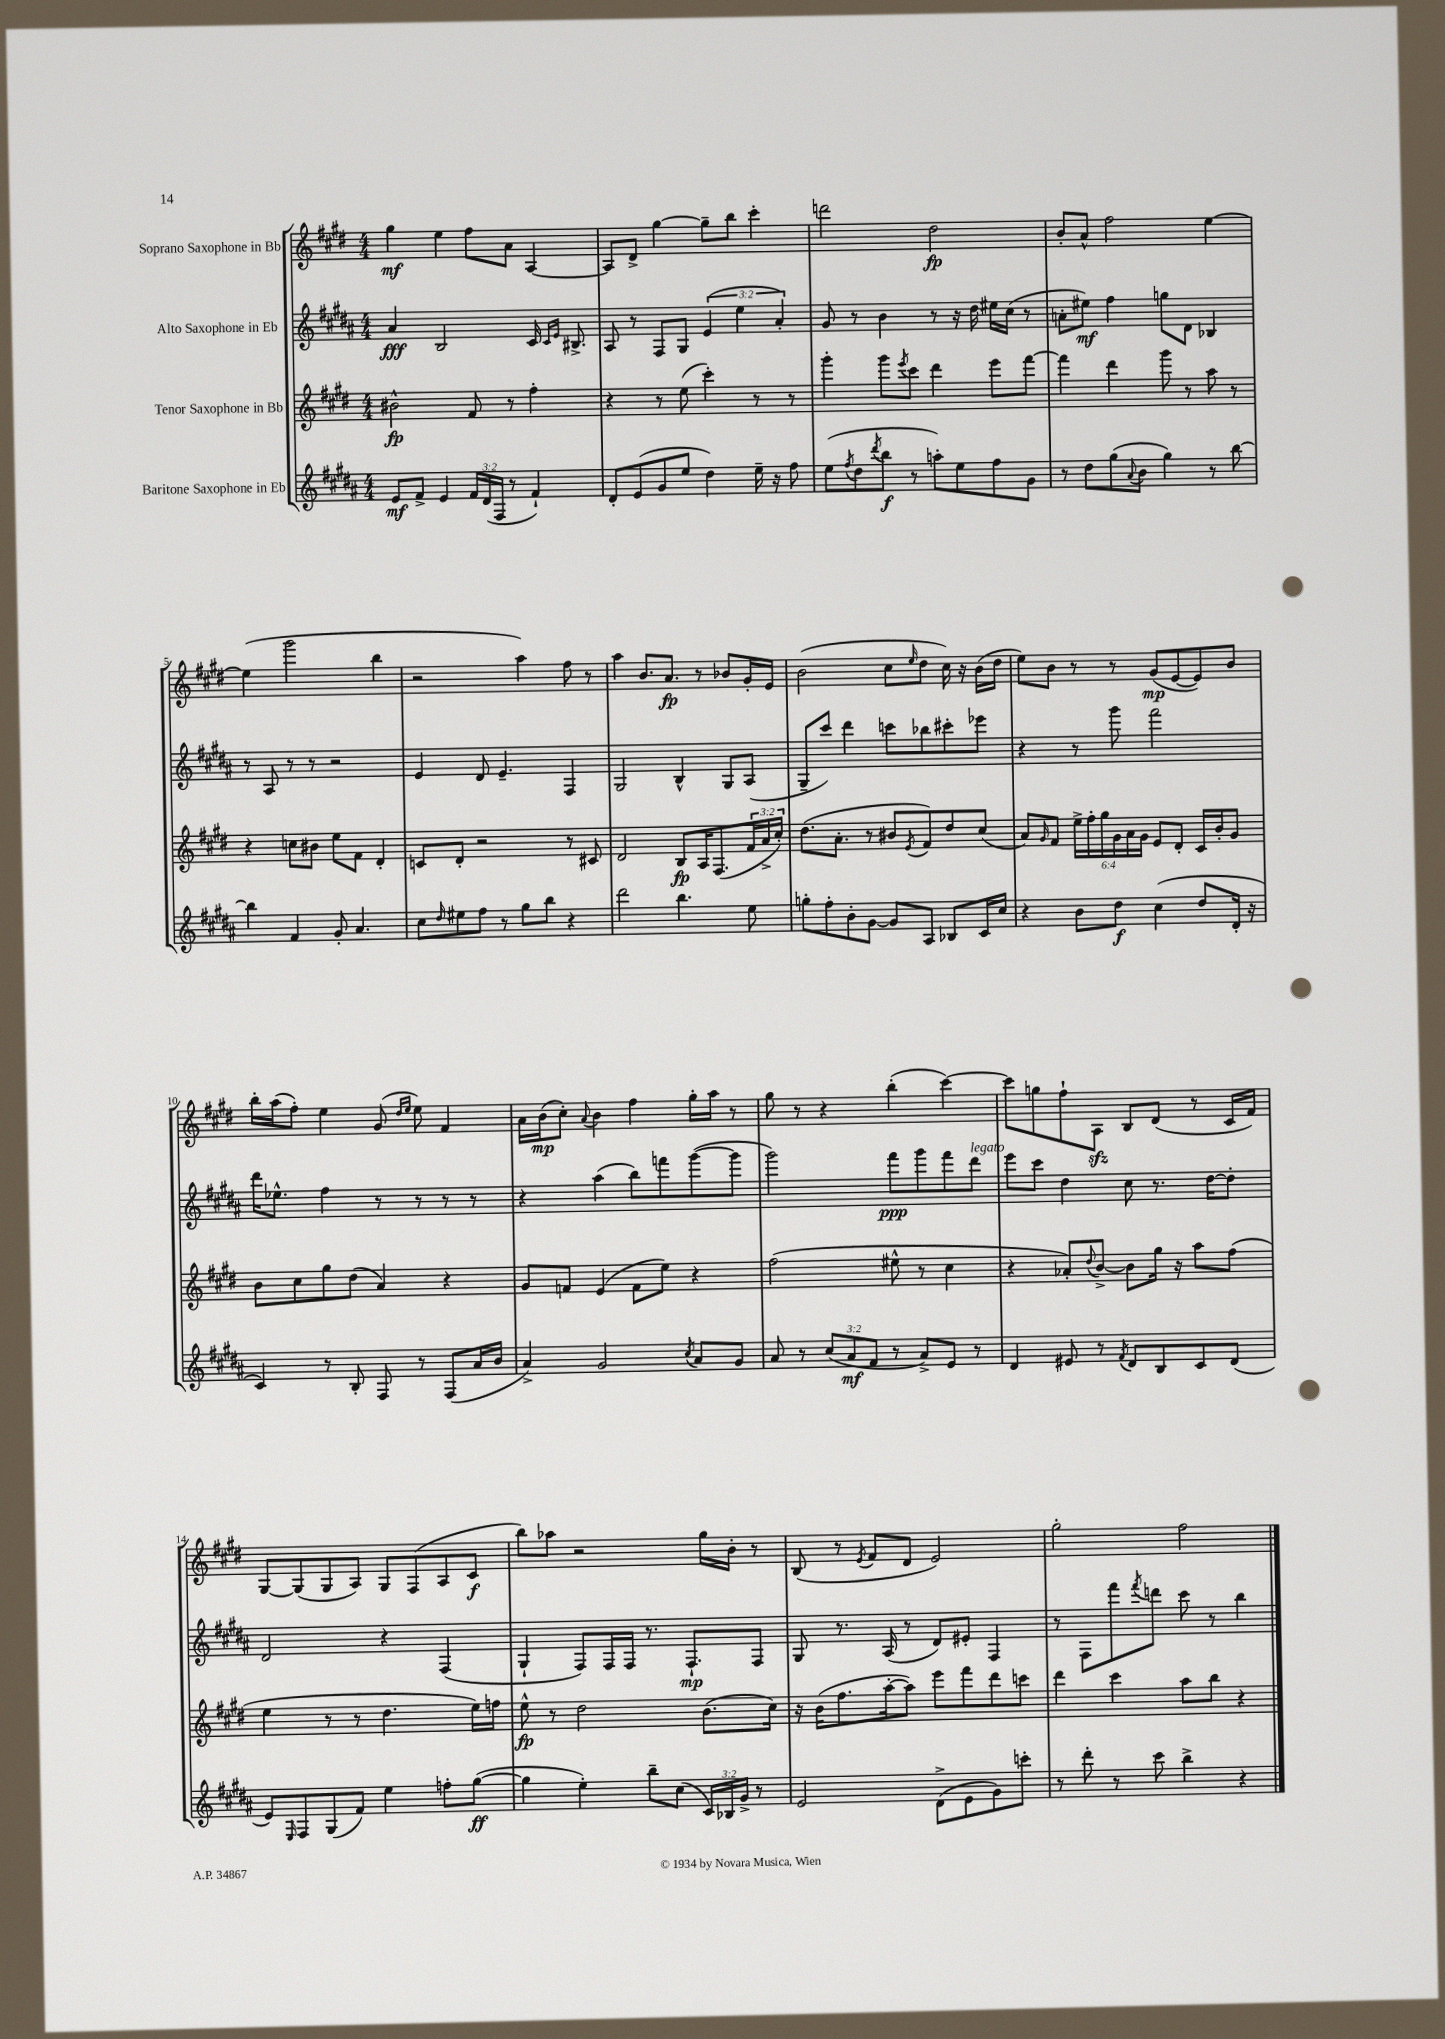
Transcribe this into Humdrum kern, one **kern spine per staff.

**kern	**dynam	**kern	**dynam	**kern	**dynam	**kern	**dynam
*part4	*part4	*part3	*part3	*part2	*part2	*part1	*part1
*staff4	*staff4	*staff3	*staff3	*staff2	*staff2	*staff1	*staff1
*I"Baritone Saxophone in Eb	*	*I"Tenor Saxophone in Bb	*	*I"Alto Saxophone in Eb	*	*I"Soprano Saxophone in Bb	*
*clefG2	*	*clefG2	*	*clefG2	*	*clefG2	*
*k[f#c#g#d#a#]	*	*k[f#c#g#d#]	*	*k[f#c#g#d#a#]	*	*k[f#c#g#d#]	*
*M4/4	*	*M4/4	*	*M4/4	*	*M4/4	*
=1	=1	=1	=1	=1	=1	=1	=1
8e/L	mf	2b#X^^\	fp	4a#/	fff	4gg#\	mf
8f#^/J	.	.	.	.	.	.	.
4e/	.	.	.	2B/	.	4ee\	.
24f#/LL	.	8f#/	.	.	.	8ff#\L	.
(24d#/	.	.	.	.	.	.	.
24F#/JJ	.	.	.	.	.	.	.
8r	.	8r	.	.	.	8a\J	.
4f#`/)	.	4ff#'\	.	16c#/	.	[4A/	.
.	.	.	.	16qqc#/LL	.	.	.
.	.	.	.	16qqe/JJ	.	.	.
.	.	.	.	8.B#X^/	.	.	.
=2	=2	=2	=2	=2	=2	=2	=2
8d#'/L	.	4r	.	8A#/	.	8A/L]	.
(8e/	.	.	.	8r	.	8d#^/J	.
8g#/	.	8r	.	8F#/L	.	[4gg#\	.
8ee/J	.	(8ee\	.	8G#/J	.	.	.
4dd#\)	.	4ccc#'\)	.	(6e/	.	8gg#~\L]	.
.	.	.	.	.	.	8bb\J	.
.	.	.	.	6ee\	.	.	.
16ee~\	.	8r	.	.	.	4ccc#'\	.
16r	.	.	.	.	.	.	.
.	.	.	.	6a#'/)	.	.	.
8ff#\	.	8r	.	.	.	.	.
=3	=3	=3	=3	=3	=3	=3	=3
(8ee\L	.	4ggg#'\	.	8g#/	.	2dddn\	.
8qff#/	.	.	.	.	.	.	.
8dd#\	.	.	.	8r	.	.	.
8qddd#/	.	.	.	.	.	.	.
8bb\J	f	8ggg#\L	.	4b\	.	.	.
.	.	8qeee/	.	.	.	.	.
8r	.	8ccc#\J	.	.	.	.	.
8aan'\L)	.	4ddd#\	.	8r	.	2dd#\	fp
8ee\	.	.	.	16r	.	.	.
.	.	.	.	16dd#\	.	.	.
8ff#\	.	8eee\L	.	16ee#X\LL	.	.	.
.	.	.	.	(16cc#\JJ	.	.	.
8g#\J	.	[8fff#\J	.	8r	.	.	.
=4	=4	=4	=4	=4	=4	=4	=4
8r	.	4fff#\]	.	8an'\L	.	8b'/L	.
8dd#\L	.	.	.	8ee#X\J)	mf	8a^^/J	.
(8gg#\	.	4ddd#\	.	4ff#\	.	2ff#\	.
8qqa#/	.	.	.	.	.	.	.
8b\J	.	.	.	.	.	.	.
4gg#\)	.	8ggg#\	.	8ggn\L	.	.	.
.	.	8r	.	8d#\J	.	.	.
8r	.	8aa\	.	4B-X/	.	[4ee\	.
[8bb\	.	8r	.	.	.	.	.
!!LO:LB:g=z
=5	=5	=5	=5	=5	=5	=5	=5
4bb\]	.	4r	.	8r	.	(4ee\]	.
.	.	.	.	8A#/	.	.	.
4f#/	.	8ccn\L	.	8r	.	2ggg#\	.
.	.	8b#X\J	.	8r	.	.	.
8g#'/	.	8ee\L	.	2r	.	.	.
4.a#/	.	8f#\J	.	.	.	.	.
.	.	4d#'/	.	.	.	4bb\	.
=6	=6	=6	=6	=6	=6	=6	=6
8cc#\L	.	8cn/L	.	4e/	.	2r	.
16qqdd#/	.	.	.	.	.	.	.
8ee#X\	.	8d#'/J	.	.	.	.	.
8ff#\J	.	2r	.	8d#/	.	.	.
8r	.	.	.	4.e~/	.	.	.
8gg#\L	.	.	.	.	.	4aa\)	.
8bb\J	.	.	.	.	.	.	.
4r	.	8r	.	4F#/	.	8ff#\	.
.	.	8c#X/	.	.	.	8r	.
=7	=7	=7	=7	=7	=7	=7	=7
2ddd#\	.	2d#/	.	2G#/	.	4aa\	.
.	.	.	.	.	.	8.b/L	.
.	.	.	.	.	.	8.a/J	fp
4.bb\	.	8B/L	fp	4B^^/	.	.	.
.	.	16A/K	.	.	.	8r	.
.	.	(8.F#/	.	.	.	.	.
.	.	.	.	8G#/L	.	8b-X/L	.
8ee\	.	24f#/L	.	(8A#/J	.	16g#'/L	.
.	.	24a^/	.	.	.	.	.
.	.	.	.	.	.	16e/JJ	.
.	.	24cc#'/JJ)	.	.	.	.	.
=8	=8	=8	=8	=8	=8	=8	=8
8ggn'\L	.	(8.dd#\L	.	8G#~/L	.	(2b\	.
8ff#'\	.	.	.	8ccc#/J)	.	.	.
.	.	8.a'\J	.	.	.	.	.
8b'\	.	.	.	4ddd#\	.	.	.
[8g#\J	.	8r	.	.	.	.	.
8g#/L]	.	8b#X/L	.	8cccn\L	.	8cc#\L	.
.	.	8qe/	.	.	.	16qqee/	.
8A#/J	.	8f#/)	.	8bb-X\	.	8dd#\J	.
8B-X/L	.	8dd#/	.	8ccc#X'\	.	16cc#\)	.
.	.	.	.	.	.	16r	.
16c#/L	.	(8cc#/J	.	8eee-X\J	.	(16b\LL	.
16cc#/JJ	.	.	.	.	.	16dd#\JJ	.
=9	=9	=9	=9	=9	=9	=9	=9
4r	.	8a/L)	.	4r	.	8ee\L)	.
.	.	16qqg#/	.	.	.	.	.
.	.	8f#/J	.	.	.	8b\J	.
8b\L	.	24ee^\LL	.	8r	.	8r	.
.	.	24ff#'\	.	.	.	.	.
.	.	24gg#\	.	.	.	.	.
8dd#\J	f	24g#\	.	8ggg#\	.	8r	.
.	.	24a\	.	.	.	.	.
.	.	24g#\JJ	.	.	.	.	.
(4cc#\	.	8e/L	.	2fff#\	.	(8g#/L	mp
.	.	8d#'/J	.	.	.	[8e/	.
8dd#/L	.	16c#/LL	.	.	.	8e/])	.
.	.	16b'/J	.	.	.	.	.
16d#'/Jk	.	8g#/J	.	.	.	8b/J	.
16r	.	.	.	.	.	.	.
!!LO:LB:g=z
=10	=10	=10	=10	=10	=10	=10	=10
4c#/)	.	8b\L	.	16ddd#\KL	.	16bb'\LL	.
.	.	.	.	8.ee-X^^\J	.	(16aa\J	.
.	.	8cc#\	.	.	.	8ff#'\J)	.
8r	.	8gg#\	.	4ff#\	.	4ee\	.
8B'/	.	(8dd#\J	.	.	.	.	.
8F#/	.	4a/)	.	8r	.	(8g#/	.
.	.	.	.	.	.	16qqdd#/LL	.
.	.	.	.	.	.	16qqee/JJ	.
8r	.	.	.	8r	.	8ee\)	.
(8F#/L	.	4r	.	8r	.	4f#/	.
16a#/L	.	.	.	8r	.	.	.
16b/JJ	.	.	.	.	.	.	.
=11	=11	=11	=11	=11	=11	=11	=11
4a#^/)	.	8g#/L	.	4r	.	16a\LL	.
.	.	.	.	.	.	(16b\J	mp
.	.	8fn/J	.	.	.	8cc#'\J)	.
.	.	.	.	.	.	8qqa/	.
2g#/	.	(4e/	.	(4aa#\	.	4b\	.
.	.	8f\L	.	8bb\L)	.	4ff#\	.
.	.	8ee\J)	.	8fffn\	.	.	.
8qcc#/	.	.	.	.	.	.	.
8a#/L	.	4r	.	([8ggg#\	.	16gg#'\LL	.
.	.	.	.	.	.	16aa\JJ	.
8g#/J	.	.	.	8ggg#\J]	.	8r	.
=12	=12	=12	=12	=12	=12	=12	=12
8a#/	.	(2ff#\	.	2ggg#\)	.	8gg#\	.
8r	.	.	.	.	.	8r	.
(12cc#/L	.	.	.	.	.	4r	.
12a#/	mf	.	.	.	.	.	.
12f#/J	.	.	.	.	.	.	.
8r	.	8ee#X^^\	.	8fff#\L	ppp	(4bb'\	.
8a#^/L)	.	8r	.	8ggg#\	.	.	.
8e/J	.	4cc#\	.	8fff#\	.	[4ccc#\)	.
!	!	!	!	!LO:TX:a:i:t=legato	!	!	!
8r	.	.	.	8ddd#\J	.	.	.
=13	=13	=13	=13	=13	=13	=13	=13
4d#/	.	4r	.	8eee\L	.	8ccc#\L]	.
.	.	.	.	8ccc#\J	.	8ggn\	.
8e#X/	.	8a-X'/L)	.	4dd#\	.	8ff#`\	.
.	.	8qqdd#/	.	.	.	.	.
8r	.	[8b^/J	.	.	.	8Azz\J	.
8qf#/	.	.	.	.	.	.	.
8d#/L	.	8b\L]	.	8cc#\	.	8B/L	.
8B/	.	16gg#\Jk	.	8.r	.	(8d#/J	.
.	.	16r	.	.	.	.	.
8c#/	.	8aa\L	.	.	.	8r	.
.	.	.	.	[16dd#\KL	.	.	.
(8d#/J	.	(8ff#\J	.	8dd#'\J]	.	16c#/LL	.
.	.	.	.	.	.	16f#/JJ)	.
!!LO:LB:g=z
=14	=14	=14	=14	=14	=14	=14	=14
8e/L)	.	4ee\	.	2d#/	.	[8G#/L	.
16qqE/	.	.	.	.	.	.	.
8F#/	.	.	.	.	.	(8G#/]	.
(8G#/	.	8r	.	.	.	8G#/	.
8f#/J)	.	8r	.	.	.	8A/J)	.
4ee\	.	4.dd#\	.	4r	.	8G#/L	.
.	.	.	.	.	.	(8F#/	.
8ffn'\L	.	.	.	(4F#/	.	8A/	.
([8gg#\J	ff	16ee\LL)	.	.	.	8c#/J	f
.	.	16ffn\JJ	.	.	.	.	.
=15	=15	=15	=15	=15	=15	=15	=15
4gg#\]	.	8ee^^\	fp	4G#`/	.	8bb\L)	.
.	.	8r	.	.	.	8aa-X\J	.
4ee'\)	.	2dd#\	.	8F#/L)	.	2r	.
.	.	.	.	16F#/L	.	.	.
.	.	.	.	16F#/JJ	.	.	.
8bb~\L	.	.	.	8.r	.	.	.
(8cc#\J	.	.	.	.	.	.	.
.	.	.	.	8.F#`/L	mp	.	.
24c#/LL)	.	(8.b\L	.	.	.	16gg#\LL	.
24B-X/	.	.	.	.	.	.	.
.	.	.	.	.	.	16b'\JJ	.
24g#^/JJ	.	.	.	.	.	.	.
8r	.	.	.	8F#/J	.	8r	.
.	.	16cc#\Jk)	.	.	.	.	.
=16	=16	=16	=16	=16	=16	=16	=16
2e/	.	16r	.	8G#/	.	(8B/	.
.	.	(16b\KL	.	.	.	.	.
.	.	8.ff#\	.	8.r	.	8r	.
.	.	.	.	.	.	8qe/	.
.	.	.	.	.	.	8f#/L	.
.	.	[16aa'\k	.	(16A#/	.	.	.
.	.	8aa\J])	.	8r	.	8d#/J	.
(8d#^\L	.	8eee\L	.	8d#/L)	.	2e/)	.
8e\	.	8fff#\	.	8e#X'/J	.	.	.
8g#\)	.	8ddd#\	.	4F#/	.	.	.
8cccn'\J	.	8cccn\J	.	.	.	.	.
=17	=17	=17	=17	=17	=17	=17	=17
8r	.	4ddd#\	.	8r	.	2gg#'\	.
8ddd#'\	.	.	.	8F#\L	.	.	.
8r	.	4ccc#\	.	8fff#\	.	.	.
.	.	.	.	8qfff#/	.	.	.
8ccc#\	.	.	.	8dddn\J	.	.	.
4bb^\	.	8aa\L	.	8ccc#\	.	2ff#\	.
.	.	8bb\J	.	8r	.	.	.
4r	.	4r	.	4bb\	.	.	.
==	==	==	==	==	==	==	==
*-	*-	*-	*-	*-	*-	*-	*-
